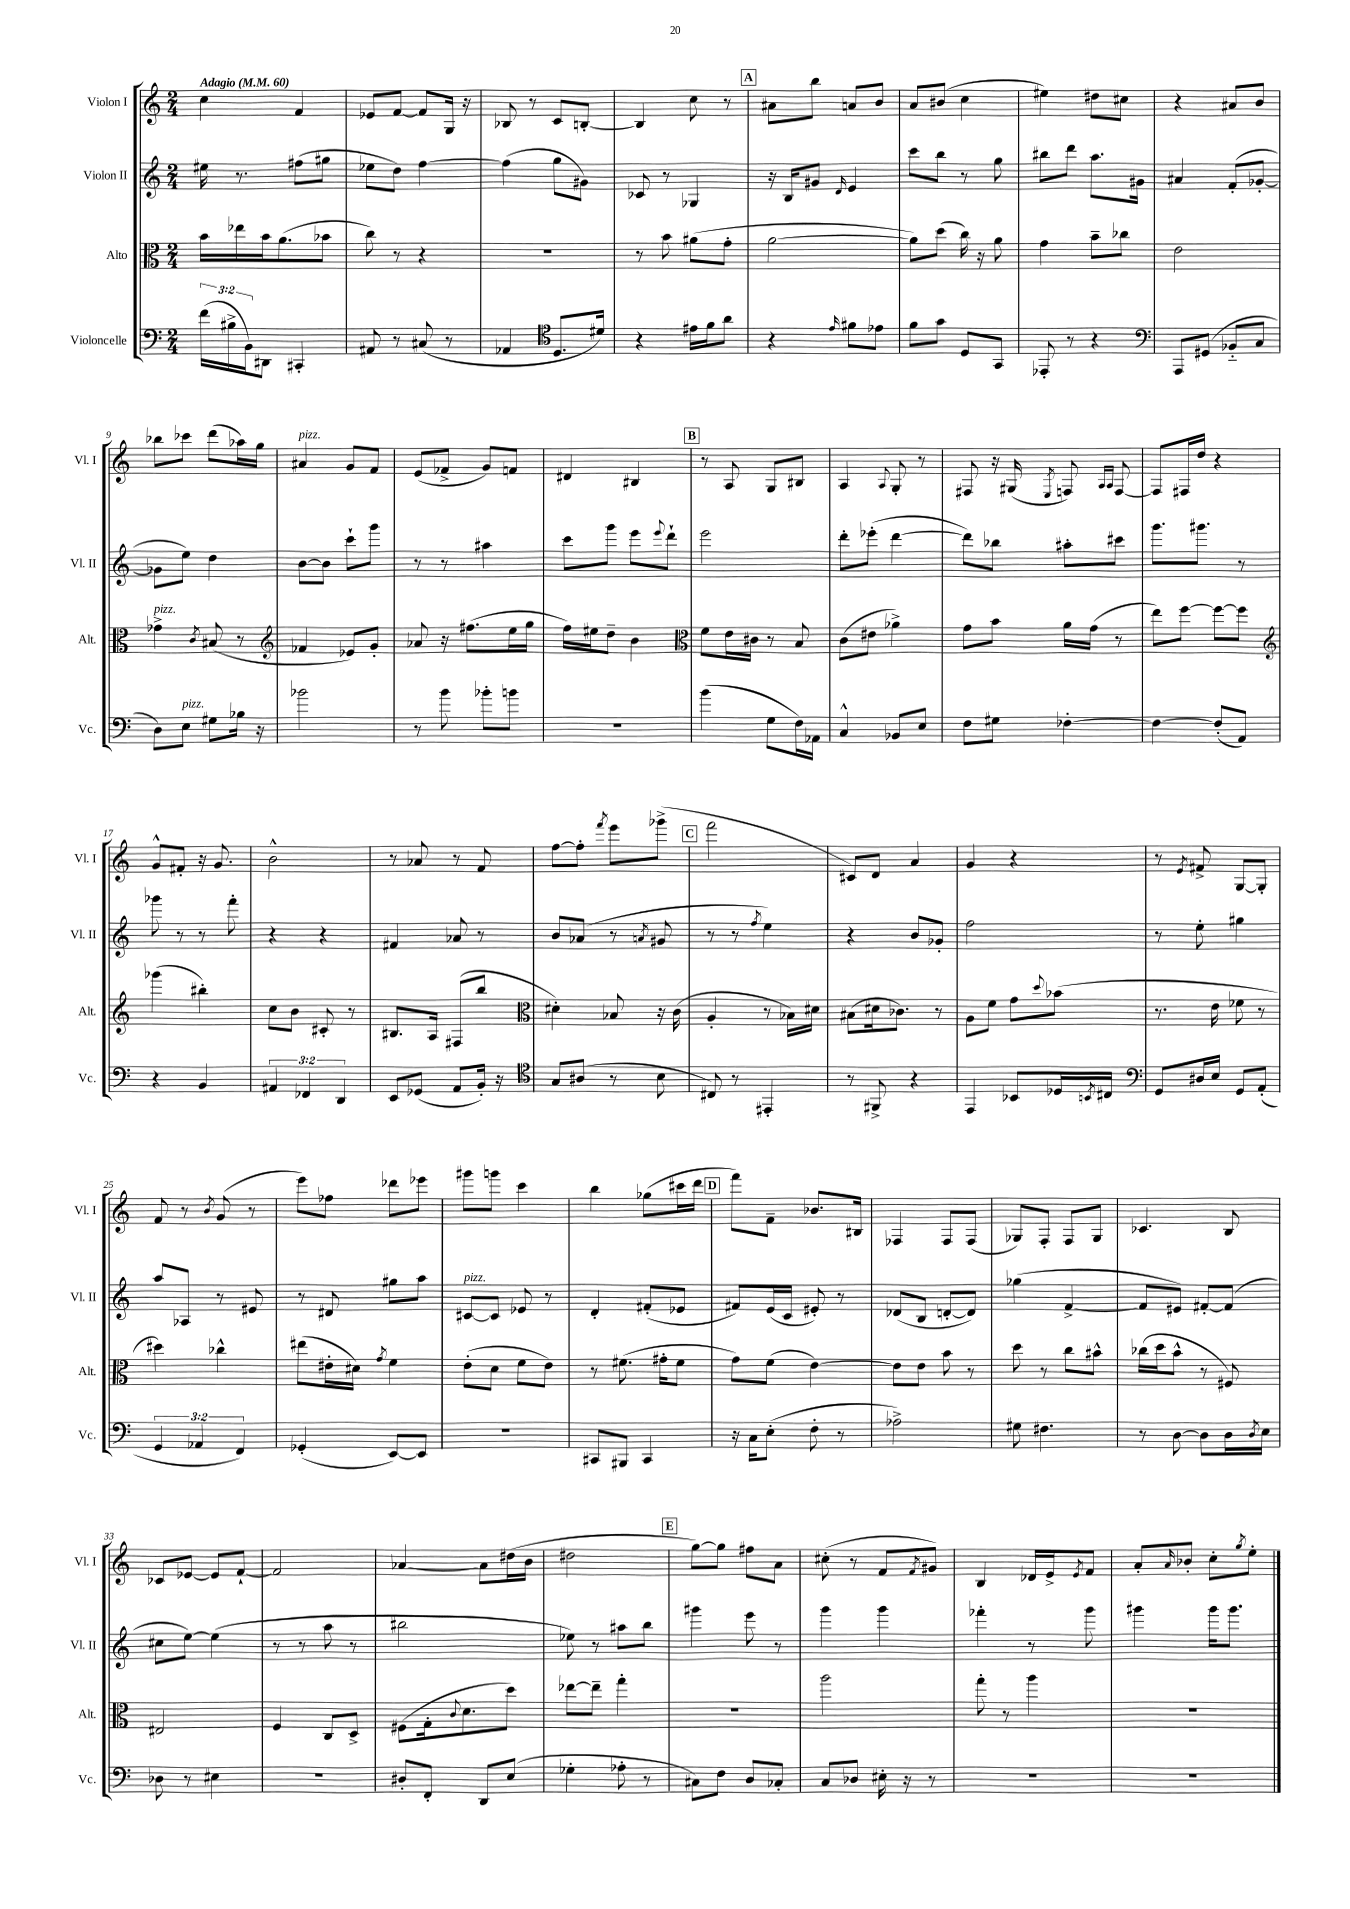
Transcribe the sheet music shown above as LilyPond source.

<<
\new StaffGroup <<
\new Staff = "s0" \with { instrumentName = "Violon I" shortInstrumentName = "Vl. I" } {
    \clef treble \key c \major \numericTimeSignature \time 2/4 \tempo "Adagio" 4 = 60
    c''4 f'4 |
    ees'8 f'8~ f'8 g16 r16 |
    bes8 r8 c'8 b8~-. |
    b4 c''8 r8 |
    \mark \markup { \box "A" } ais'8 b''8 a'8 b'8 |
    a'8 bis'8( c''4 |
    eis''4) dis''8 cis''8 |
    r4 ais'8 b'8 |
    bes''8 ces'''8 d'''8( aes''16) g''16 |
    ais'4^\markup { \italic "pizz." } g'8 f'8 |
    e'8( fes'8-> g'8) f'8 |
    dis'4 bis4 |
    \mark \markup { \box "B" } r8 a8 g8 bis8 |
    a4 \appoggiatura { a8 } g8-. r8 |
    fis8 r16 gis16( \acciaccatura { e8 } f8) \grace { a16 a16 } f8~ |
    f8 fis16 d''16 r4 |
    g'8-^ fis'8-. r16 g'8. |
    b'2-^ |
    r8 aes'8 r8 f'8 |
    f''8~ f''8-. \acciaccatura { f'''8 } e'''8 ges'''8->( |
    \mark \markup { \box "C" } f'''2 |
    cis'8) d'8 a'4 |
    g'4 r4 |
    r8 \acciaccatura { e'8 } fis'8-> g8~ g8-. |
    f'8 r8 \acciaccatura { b'8 } g'8( r8 |
    e'''8) fes''8 des'''8 ees'''8 |
    gis'''8 g'''8 c'''4 |
    b''4 ges''8( cis'''16 d'''16 |
    \mark \markup { \box "D" } f'''8) f'8-- bes'8. bis16 |
    fes4 fes8 fes8( |
    ges8) f8-. f8 ges8 |
    ces'4. b8 |
    ces'8 ees'8~ ees'8 f'8~-! |
    f'2 |
    aes'4~ aes'8 dis''16( b'16 |
    dis''2 |
    \mark \markup { \box "E" } g''8~) g''8 fis''8 a'8 |
    cis''8-.( r8 f'8 \acciaccatura { f'8 } gis'8) |
    b4 des'16 e'16-> \acciaccatura { e'8 } f'8 |
    a'8-. \grace { a'16 } bes'8-. c''8-. \acciaccatura { g''8 } e''8-. \bar "|." |
}
\new Staff = "s1" \with { instrumentName = "Violon II" shortInstrumentName = "Vl. II" } {
    \clef treble \key c \major \numericTimeSignature \time 2/4
    eis''16 r8. fis''8( gis''8 |
    ees''8 d''8) f''4~ |
    f''4( g''8 gis'8) |
    ces'8 r8 ges4 |
    \mark \markup { \box "A" } r16 b16 gis'8 \grace { d'16 } e'4 |
    c'''8 b''8 r8 g''8 |
    bis''8 d'''8 a''8. gis'16 |
    ais'4 f'8-.( ges'8~-. |
    ges'8 e''8) d''4 |
    b'8~ b'8 c'''8-! g'''8 |
    r8 r8 ais''4 |
    c'''8 g'''8 e'''8 \appoggiatura { e'''8 } d'''8-! |
    \mark \markup { \box "B" } e'''2 |
    d'''8-. ees'''8-.( d'''4~ |
    d'''8) bes''8 ais''8-. cis'''8 |
    g'''8. gis'''8. r8 |
    ges'''8 r8 r8 f'''8-. |
    r4 r4 |
    fis'4 aes'8 r8 |
    b'8 aes'8( r8 \acciaccatura { a'8 } gis'8 |
    \mark \markup { \box "C" } r8 r8 \acciaccatura { f''8 } e''4) |
    r4 b'8 ges'8-. |
    f''2 |
    r8 e''8-. gis''4 |
    a''8 aes8 r8 eis'8 |
    r8 dis'8 gis''8 a''8 |
    cis'8~^\markup { \italic "pizz." } cis'8 ees'8 r8 |
    d'4-. fis'8-.( ees'8 |
    \mark \markup { \box "D" } fis'8) e'16( c'16 eis'8-.) r8 |
    des'8( b8 d'8~-. d'8) |
    ges''4( f'4~-> |
    f'8 eis'8) fis'8~-. fis'8( |
    cis''8 e''8~) e''4( |
    r8 r8 a''8 r8 |
    bis''2 |
    ees''8) r8 ais''8 b''8 |
    \mark \markup { \box "E" } gis'''4 e'''8 r8 |
    g'''4 g'''4 |
    fes'''4-. r8 g'''8 |
    gis'''4 gis'''16 gis'''8. \bar "|." |
}
\new Staff = "s2" \with { instrumentName = "Alto" shortInstrumentName = "Alt." } {
    \clef alto \key c \major \numericTimeSignature \time 2/4
    b'16 ees''16 b'16 a'8.( bes'8 |
    c''8) r8 r4 |
    R2 |
    r8 b'8 ais'8( g'8-. |
    \mark \markup { \box "A" } a'2~ |
    a'8) d''8( c''16) r16 a'8 |
    g'4 b'8-- ces''8 |
    e'2 |
    ges'4->^\markup { \italic "pizz." } \acciaccatura { c'8 } bis8( r8 |
    \clef treble fes'4 ees'8) g'8-. |
    aes'8 r16 fis''8.( e''16 g''16 |
    f''16) eis''16 d''8-- b'4 |
    \mark \markup { \box "B" } \clef alto f'8 e'16 cis'16 r8 b8 |
    c'8( eis'8 aes'4->) |
    g'8 b'8 a'16 g'16( r8 |
    e''8) f''8~ f''8~ f''8 |
    \clef treble ges'''4( bis''4-.) |
    c''8 b'8 cis'8-. r8 |
    bis8. a16 fis8( b''8 |
    \clef alto dis'4-.) bes8 r16 c'16( |
    \mark \markup { \box "C" } a4-. r8 bes16) dis'16 |
    bis8( dis'16 ces'8.) r8 |
    a8 f'8 g'8 \appoggiatura { d''8 } bes'8( |
    r8. e'16 fes'8 r8 |
    dis''4) ces''4-^ |
    eis''8( eis'16-. dis'16) \acciaccatura { g'8 } f'4 |
    e'8-.( d'8 f'8 e'8) |
    r8 fis'8.( gis'16-. fis'8 |
    \mark \markup { \box "D" } g'8) f'8( e'4~) |
    e'8 e'8 b'8 r8 |
    d''8 r8 c''8 bis'8-^ |
    ces''16( d''16 b'8-^ r8 fis8) |
    eis2 |
    f4 c8 d8-> |
    fis8( g16-. \appoggiatura { c'8 } d'8. d''8) |
    ees''8~ ees''8-- g''4-. |
    \mark \markup { \box "E" } R2 |
    a''2 |
    g''8-. r8 a''4 |
    R2 \bar "|." |
}
\new Staff = "s3" \with { instrumentName = "Violoncelle" shortInstrumentName = "Vc." } {
    \clef bass \key c \major \numericTimeSignature \time 2/4 \override Staff.TupletNumber.text = #tuplet-number::calc-fraction-text
    \tuplet 3/2 { f'16( bis16-> b,16) } dis,8 cis,4-. |
    ais,8 r8 cis8( r8 |
    aes,4 \clef tenor d8. dis'16) |
    r4 eis'16 f'16 a'8 |
    \mark \markup { \box "A" } r4 \grace { e'16 } fis'8 ees'8 |
    f'8 g'8 d8 g,8 |
    ees,8-. r8 r4 |
    \clef bass a,,8 gis,8( bes,8-_ c8 |
    d8) e8^\markup { \italic "pizz." } gis8 bes16 r16 |
    bes'2 |
    r8 b'8 bes'8-. b'8 |
    r2 |
    \mark \markup { \box "B" } b'4( g8 f16) aes,16 |
    c4-^ bes,8 e8 |
    f8 gis8 fes4~-. |
    fes4~ fes8-.( a,8) |
    r4 b,4 |
    \tuplet 3/2 { ais,4 fes,4 d,4 } |
    e,8 ges,8( a,8 b,16-.) r16 |
    \clef tenor g8 ais8( r8 b8 |
    \mark \markup { \box "C" } cis8) r8 eis,4-. |
    r8 fis,8-> r4 |
    e,4 bes,8 des16 \acciaccatura { b,8 } cis16 |
    \clef bass g,8 dis16 e16 g,8 a,8-.( |
    \tuplet 3/2 { g,4 aes,4 f,4) } |
    ges,4-.( e,8~) e,8 |
    r2 |
    cis,8 bis,,8 cis,4 |
    \mark \markup { \box "D" } r16 c16 e8-.( f8-. r8 |
    aes2->) |
    gis8 fis4. |
    r8 d8~ d8 d16 \acciaccatura { d8 } e16 |
    des8 r8 eis4 |
    R2 |
    dis8-. f,8-. d,8 e8( |
    ges4-. aes8-. r8 |
    \mark \markup { \box "E" } cis8) f8 d8 ces8-. |
    c8 des8 eis16-. r16 r8 |
    R2 |
    R2 \bar "|." |
}
>>
>>
